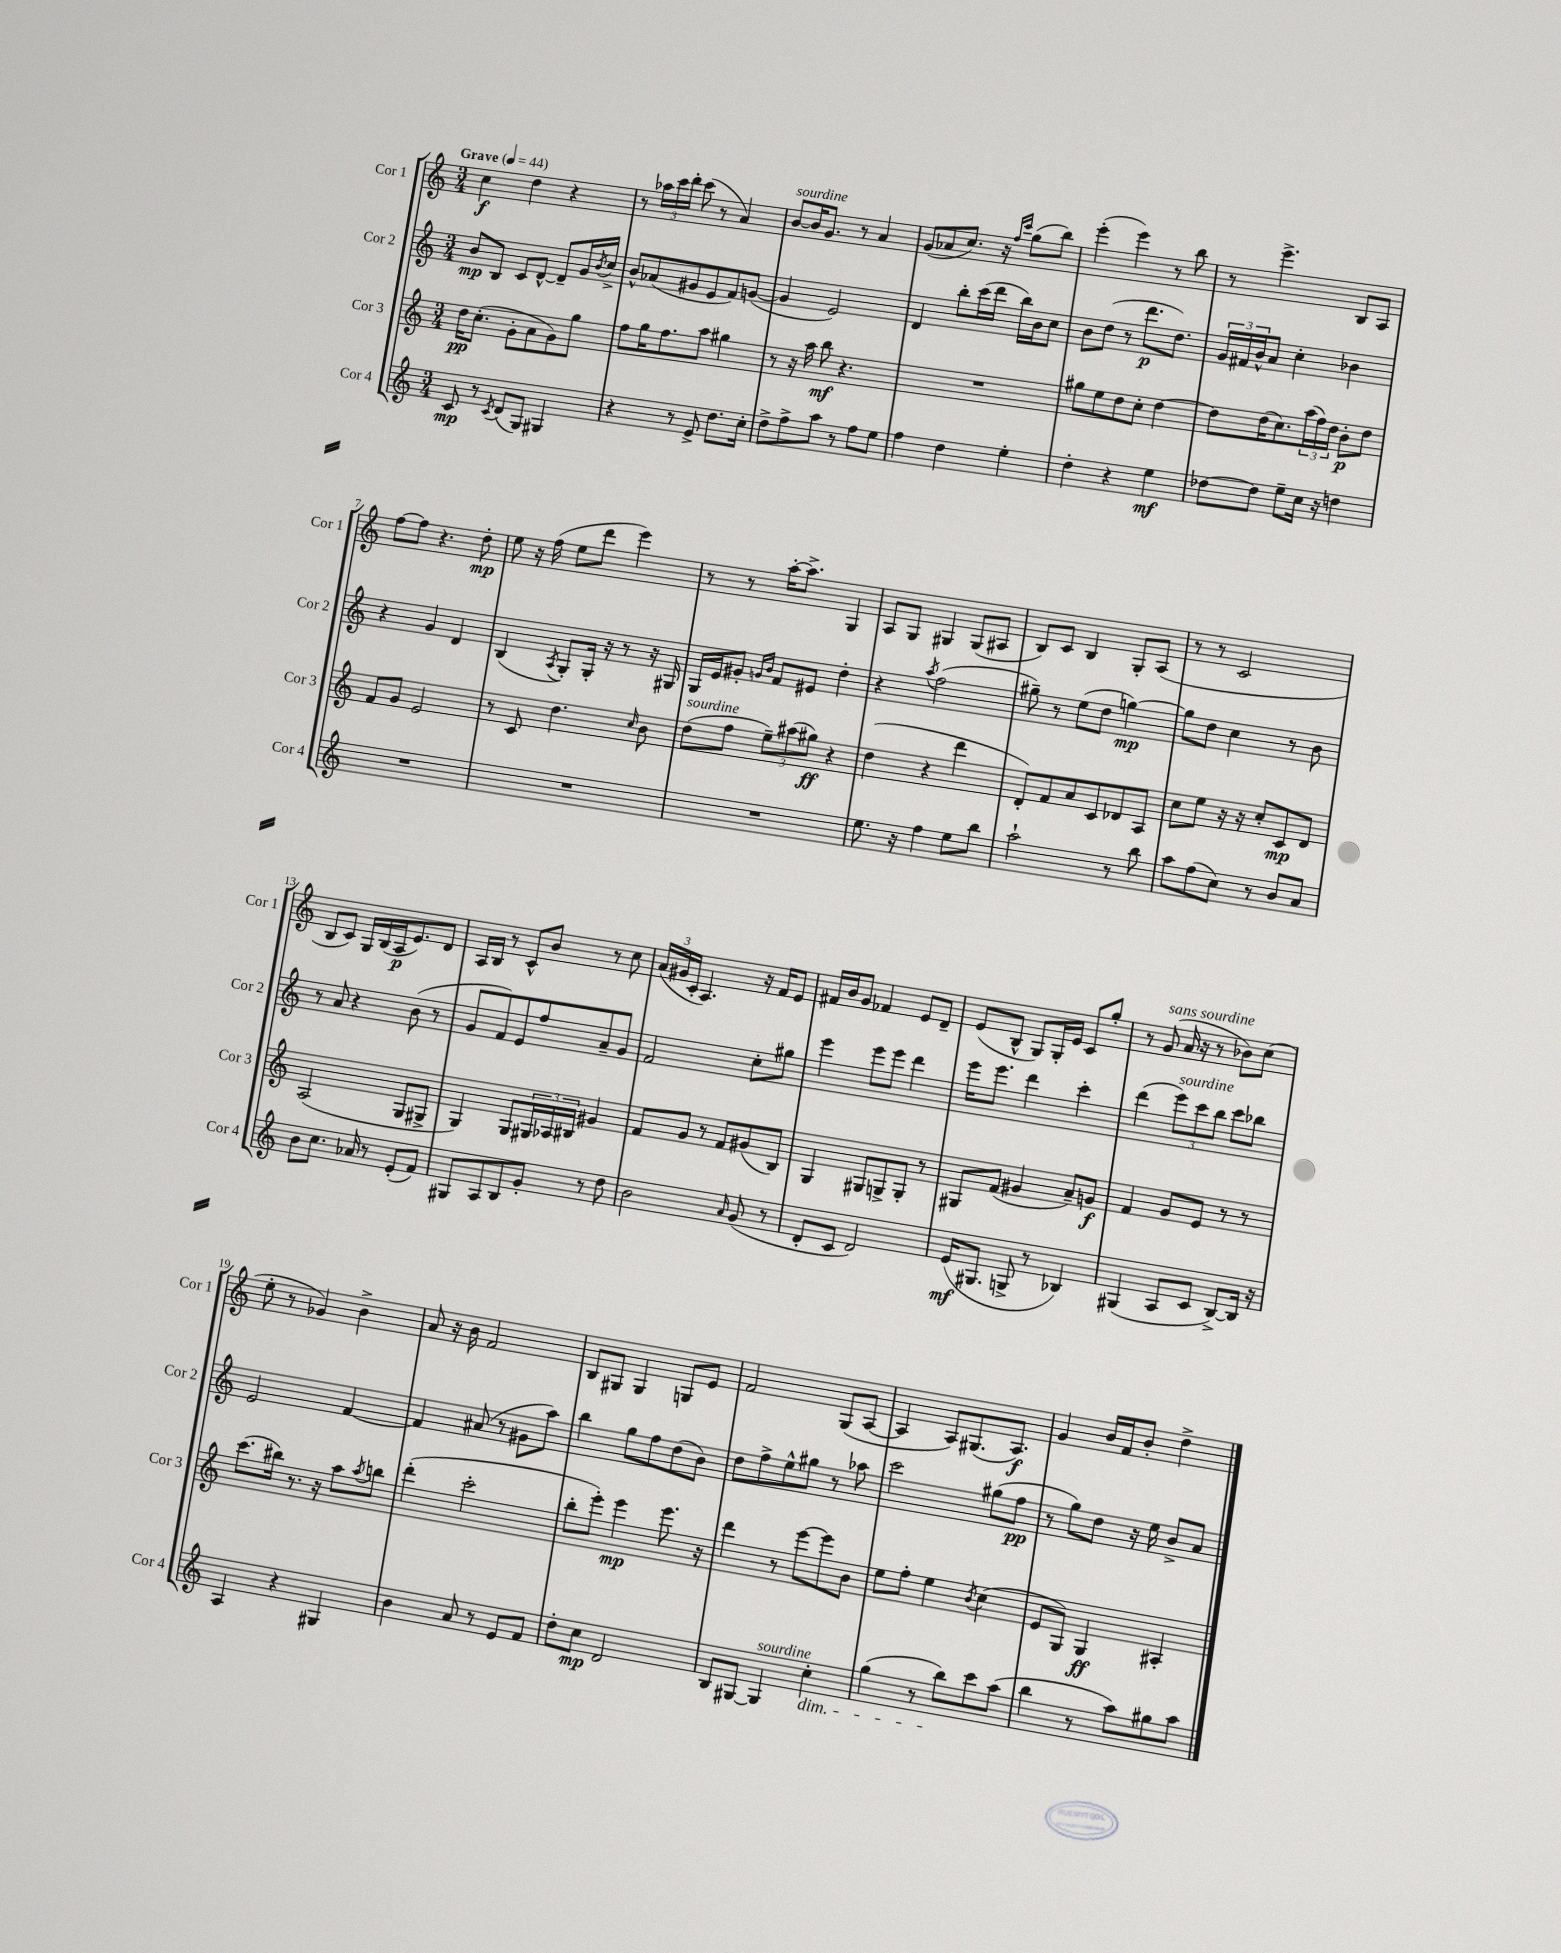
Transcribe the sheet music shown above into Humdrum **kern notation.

**kern	**kern	**kern	**kern
*staff4	*staff3	*staff2	*staff1
*clefG2	*clefG2	*clefG2	*clefG2
*k[]	*k[]	*k[]	*k[]
*M3/4	*M3/4	*M3/4	*M3/4
*MM44	*MM44	*MM44	*MM44
8c	16dd	8b	4cc
.	(8.cc'	.	.
8r	.	8B	.
8qc	.	.	.
(8d	8g'	8c	4dd
8G)	8a	[8d^^	.
4G#	8g)	8d~]	4r
.	8gg	16g	.
.	.	8qb	.
.	.	16cc^	.
=	=	=	=
4r	8ff	8b^^	8r
.	16gg	(8a-	24aa-
.	.	.	24ccc
.	8.ff	.	.
.	.	.	24ddd'
8r	.	8g#	(8ccc
8e^	8aa	8e	8r
8.dd	4gg#	8f)	4a)
.	.	([8g	.
16cc'	.	.	.
=	=	=	=
8dd^	8r	4g]	[8b
8ff^	16r	.	16b]
.	16aa	.	8.g
8aa	8bb	2e)	.
8r	4.r	.	8r
8ff	.	.	4a
8ee	.	.	.
=	=	=	=
4ff	2.r	4d	(8g
.	.	.	8a-
4dd	.	8bb'	8.cc)
.	.	(16ccc	.
.	.	16ddd	16r
.	.	.	16qqff
.	.	.	16qqccc
4ee'	.	16bb)	(8gg
.	.	16b	.
.	.	8cc	8bb)
=	=	=	=
4dd'	8gg#	8b	(4eee'
.	8ee	(8dd	.
4r	8dd	8r	4eee)
.	8cc'	8.ddd	.
4ee	[4dd	.	8r
.	.	8.dd)	.
.	.	.	8bb
=	=	=	=
[8dd-	8dd]	24g	8r
.	.	24f#	.
.	.	24b^^	.
8dd-]	(16dd	8a	4.eee^
.	8.cc)	.	.
8ee~	.	4cc'	.
16cc	(24aa	.	.
.	24ff)	.	.
16r	.	.	.
.	24dd	.	.
4dd	8b'	4b-	8B
.	8dd	.	8A
=	=	=	=
2.r	8f	4r	[8ff
.	8g	.	8ff]
.	2e	4g	4.r
.	.	4d	.
.	.	.	8dd'
=	=	=	=
2.r	8r	(4B	8ee
.	8c	.	16r
.	.	.	(16ff
.	.	8qA	.
.	4.dd	8G')	8ee
.	.	16G'	8ddd
.	.	16r	.
.	.	8r	4eee)
.	16qqcc	.	.
.	8b	16r	.
.	.	16G#	.
=	=	=	=
2.r	(8dd	16G	8r
.	.	16e	.
.	8ff	8g#'	8r
.	.	16qqg	.
.	.	16qqb	.
.	12ee~)	8f	[16aa'
.	.	.	8.aa^]
.	(12aa#	.	.
.	.	8e#	.
.	12gg#)	.	.
.	4r	4dd'	4G
=	=	=	=
8.ee	(4dd	4r	8A
.	.	.	8G
16r	.	.	.
.	.	8qaa	.
4ff	4r	(2ff	4G#
8ee	4ddd	.	(8G#
8bb	.	.	8A#
=	=	=	=
2aa`	8d')	8gg#~)	8B)
.	8f	8r	8c
.	8a	(8ee	4B
.	8c	8dd	.
8r	8d-	[4gg)	8G'
8bb	8A	.	(8A
=	=	=	=
8aa	8cc	8gg]	8r
(8ff	8ee	8dd	8r
8cc)	16r	4cc	2c
.	16r	.	.
8r	8cc'	.	.
8b	8c	8r	.
8a	8d	8b	.
=	=	=	=
8b	(2A	8r	8B
8.cc	.	8a	8c)
.	.	4r	16G
16a-	.	.	(16B
8r	.	.	16A
.	.	.	8.e)
(8e'	8G	(8b	.
8f)	8G#^	8r	8d
=	=	=	=
8G#	4G)	8g	16A
.	.	.	16B
8A	.	8f)	8r
8B	8G	8e	8c^^
8g'	24G#	8ff	8b
.	24A-	.	.
.	24B#	.	.
8r	4g#	8a~	8r
8dd	.	8g	8cc
=	=	=	=
2b	8f	2f	(24a
.	.	.	24g#
.	.	.	24c'
.	8g	.	4.A)
.	8r	.	.
.	8f	.	.
16qqa	.	.	.
(8g	(8g#	8cc'	16r
.	.	.	16f
8r	8B)	8gg#	8e
=	=	=	=
8d'	4G	4eee	16f#
.	.	.	16b
8c	.	.	8g
2d)	8G#	8eee	4f-
.	8G^	8eee	.
.	8G'	4ddd	8e
.	8r	.	8d~
=	=	=	=
(16e	8G#	16eee	(8e
8.G#	.	8.eee	.
.	(8f	.	8B^^
8G^	4g#	4ddd	8G)
8r	.	.	16G'
.	.	.	16e
4B-)	8a~)	4ccc'	8c
.	8g	.	8gg'
=	=	=	=
(4G#	4f	(4ddd	8r
.	.	.	(8g
8A	8g	12eee)	16a
.	.	.	16r
.	.	12ccc	.
8c	8e	.	8r
.	.	12bb	.
[8B^)	8r	8ccc	8b-)
16B]	8r	8bb-	(8cc
16r	.	.	.
=	=	=	=
4A	(8.ccc	2e	8ee'
.	.	.	8r
.	16bb#)	.	.
4r	8.r	.	4g-)
.	16r	.	.
4G#	8aa	[4f	4b^
.	8qaa	.	.
.	8bb	.	.
=	=	=	=
4b	(4ddd'	4f]	8a
.	.	.	16r
.	.	.	16b
8a	2ccc'	(8a#	2f
8r	.	8r	.
8e	.	8g#	.
8f	.	8aa)	.
=	=	=	=
8dd'	8bb'	4bb	8B
8cc	8eee')	.	8G#
2d	4eee	8gg	4G#
.	.	8ff	.
.	8.eee	(8dd	8G
.	.	8b)	8e
.	16r	.	.
=	=	=	=
8B	4ddd	8dd	2f
[8G#	.	8ff^	.
4G#]	8r	8ee^^	.
.	[8eee	8gg#	.
4cc'	8eee]	8r	(8G
.	8b	8aa-	[8A
=	=	=	=
(4gg	8ee	2ccc	4A]
.	8ff'	.	.
8r	4ee	.	8A)
8bb)	.	.	(8.G#
.	8qb	.	.
8ccc	(4cc	(8gg#	.
.	.	.	8.A)
(8aa	.	8ff	.
=	=	=	=
4bb	8e	8r	4g
.	8G)	8gg)	.
8r	4G	8dd	16b
.	.	.	16f
8aa)	.	16r	8b'
.	.	16ee	.
8gg#	4A#'	8b^	4dd^
8aa	.	8a	.
==	==	==	==
*-	*-	*-	*-
